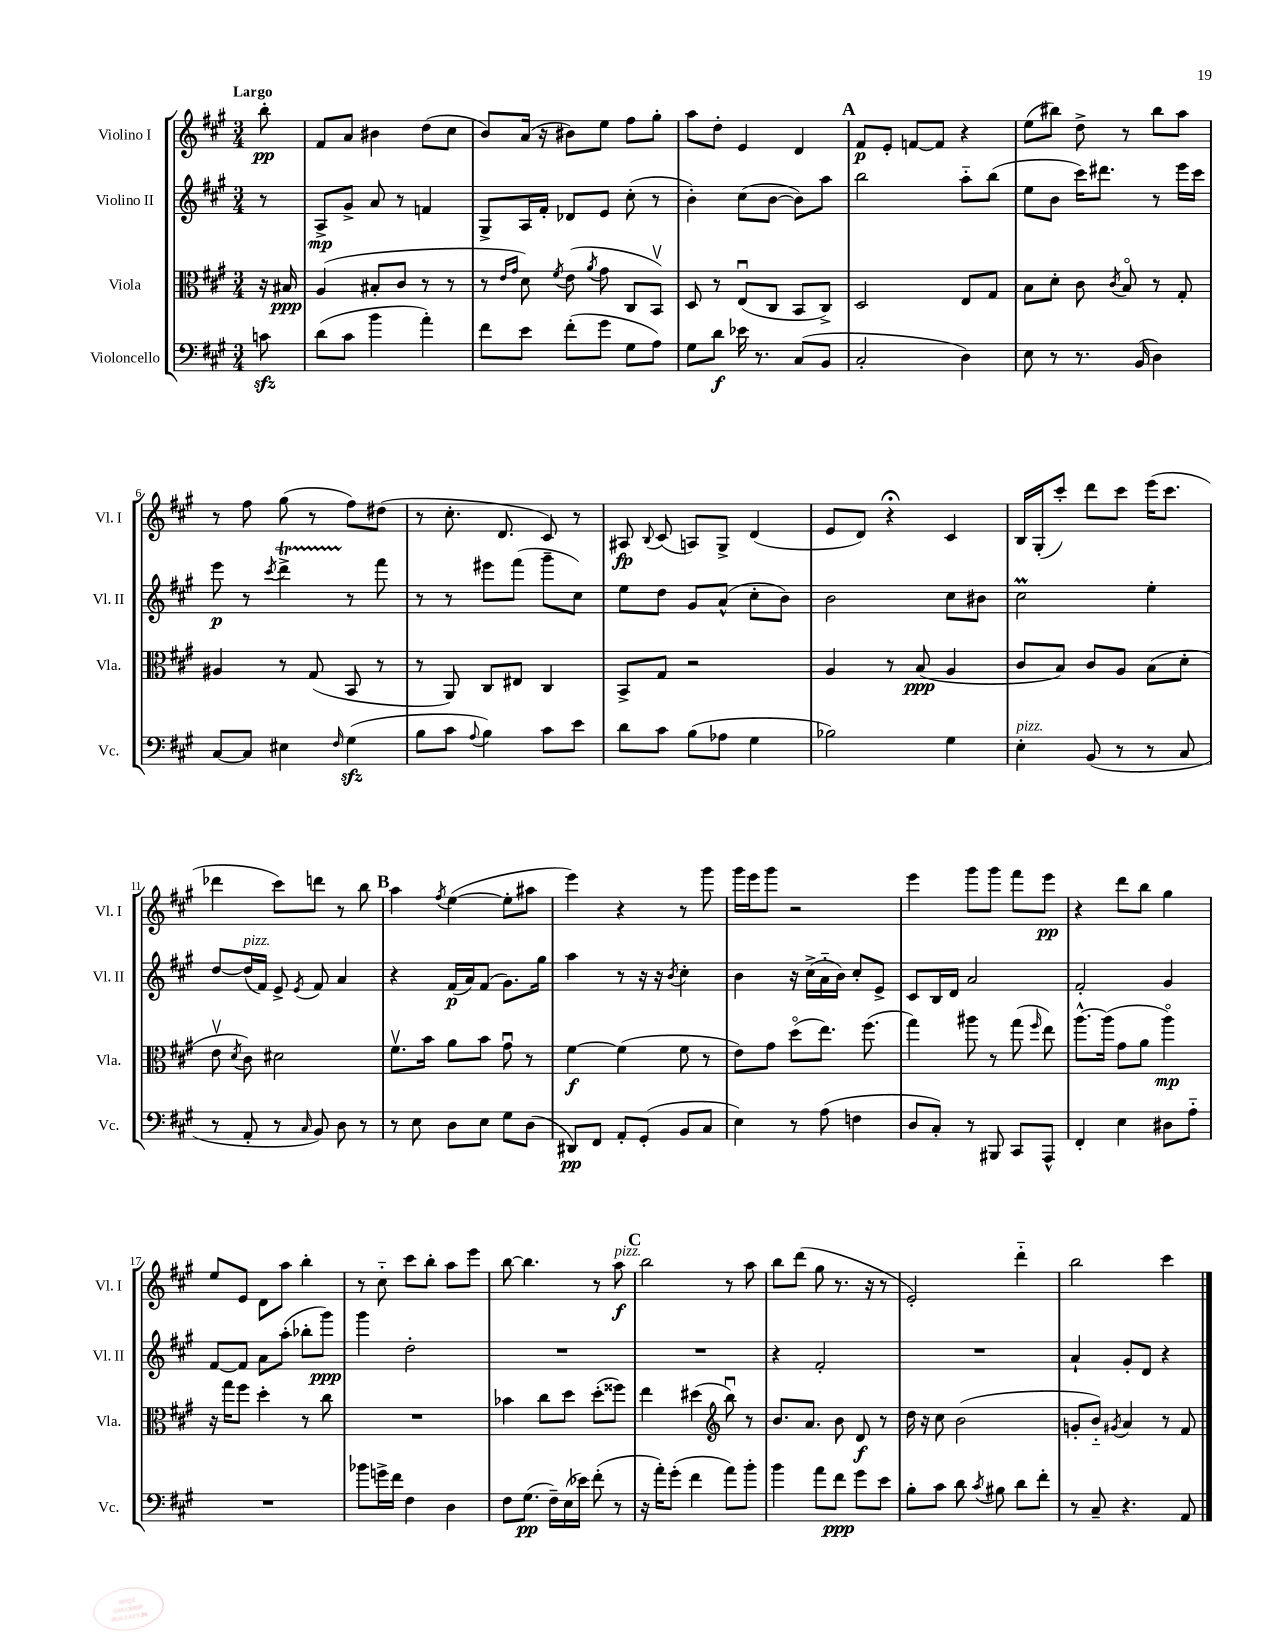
<<
\new StaffGroup <<
\new Staff = "s0" \with { instrumentName = "Violino I" shortInstrumentName = "Vl. I" } {
    \clef treble \key a \major \numericTimeSignature \time 3/4 \partial 8 \tempo "Largo"
    \autoBeamOff b''8-.\pp |
    fis'8[ a'8] bis'4 d''8[( cis''8] |
    b'8[) a'16]( r16 bis'8[) e''8] fis''8[ gis''8]-. |
    a''8[ d''8]-. e'4 d'4 |
    \mark \markup { \bold "A" } fis'8[\p e'8]-. f'8[~ f'8] r4 |
    e''8[( bis''8]) d''8-> r8 bis''8[ a''8] |
    r8 fis''8 gis''8( r8 fis''8[) dis''8]( |
    r8 cis''8.-. d'8. cis'8) r8 |
    ais8\fp \appoggiatura { b8 } cis'8( a8[) gis8]-> d'4( |
    e'8[ d'8]) r4\fermata cis'4 |
    b16[ gis16-.( cis'''8]-.) d'''8[ cis'''8] e'''16[( cis'''8.] |
    des'''4 cis'''8[) d'''8] r8 b''8 |
    \mark \markup { \bold "B" } a''4 \acciaccatura { fis''8 } e''4~( e''8[-. ais''8] |
    e'''4) r4 r8 gis'''8 |
    gis'''16[ e'''16 gis'''8] r2 |
    e'''4 gis'''8[ gis'''8] fis'''8[ e'''8]\pp |
    r4 d'''8[ b''8] gis''4 |
    e''8[ e'8] d'8[ a''8] b''4-. |
    r8 cis''8-_ cis'''8[ b''8]-. a''8[ e'''8] |
    b''8~ b''4. r8 a''8\f^\markup { \italic "pizz." } |
    \mark \markup { \bold "C" } b''2 r8 a''8 |
    b''8[ d'''8]( gis''8 r8. r16 r8 |
    e'2-.) d'''4-_ |
    b''2 cis'''4 \bar "|." |
}
\new Staff = "s1" \with { instrumentName = "Violino II" shortInstrumentName = "Vl. II" } {
    \clef treble \key a \major \numericTimeSignature \time 3/4 \partial 8
    \autoBeamOff r8 |
    a8[->\mp gis'8]-> a'8 r8 f'4 |
    gis8[-> a16 fis'16]-. des'8[ e'8] cis''8-.( r8 |
    b'4-.) cis''8[( b'8]~ b'8[) a''8] |
    \mark \markup { \bold "A" } b''2 a''8[-_ b''8]( |
    e''8[ b'8] cis'''16[) dis'''8.] r8 e'''16[ cis'''16] |
    e'''8\p r8 \acciaccatura { cis'''8 } d'''4->\startTrillSpan r8\stopTrillSpan fis'''8 |
    r8 r8 eis'''8[ fis'''8]( gis'''8[-- cis''8]) |
    e''8[ d''8] gis'8[ a'8]-^( cis''8[-. b'8]) |
    b'2 cis''8[ bis'8] |
    cis''2\prall e''4-. |
    d''8[~ d''16^\markup { \italic "pizz." }( fis'16]) e'8-> \acciaccatura { e'8 } fis'8 a'4 |
    \mark \markup { \bold "B" } r4 fis'16[\p( a'16) fis'8]( gis'8.[) gis''16] |
    a''4 r8 r16 r16 \acciaccatura { b'8 } cis''4-. |
    b'4 r16 cis''16[->( a'16-_ b'16]) cis''8[-. e'8]-> |
    cis'8[ b16 d'16] a'2 |
    fis'2-. gis'4 |
    fis'8[~ fis'8] a'8[ a''8]-.( bes''8[-. gis'''8]\ppp) |
    gis'''4 d''2-. |
    R2. |
    \mark \markup { \bold "C" } R2. |
    r4 fis'2-. |
    R2. |
    a'4-! gis'8[-. d'8] r4 \bar "|." |
}
\new Staff = "s2" \with { instrumentName = "Viola" shortInstrumentName = "Vla." } {
    \clef alto \key a \major \numericTimeSignature \time 3/4 \partial 8
    \autoBeamOff r16 bis16\ppp |
    a4( bis8[-. cis'8] r8 r8 |
    r8 \grace { e'16[ gis'16] } d'8) \acciaccatura { fis'8 } e'8( \acciaccatura { a'8 } gis'8 cis8[ b,8]\upbow) |
    d8 r8 e8[\downbow( cis8] b,8[ cis8]->) |
    \mark \markup { \bold "A" } d2 e8[ gis8] |
    b8[ d'8]-. cis'8 \acciaccatura { cis'8 } b8\flageolet r8 gis8-. |
    ais4 r8 gis8( b,8 r8 |
    r8 a,8) cis8[ eis8] cis4 |
    b,8[-> gis8] r2 |
    a4 r8 b8\ppp( a4 |
    cis'8[ b8]) cis'8[ a8] b8[( d'8]-. |
    e'8\upbow \acciaccatura { d'8 } cis'8) dis'2 |
    \mark \markup { \bold "B" } fis'8.[\upbow b'16] a'8[ b'8] gis'8\downbow r8 |
    fis'4~\f fis'4( fis'8 r8 |
    e'8[) gis'8] d''8[\flageolet( e''8.]) fis''8.( |
    gis''4) ais''8 r8 gis''8( \grace { fis''16 } e''8) |
    a''8.[~-^ a''16]( gis'8[ a'8] a''4\flageolet\mp) |
    r16 gis''16[ fis''8] d''4-. r8 cis''8 |
    R2. |
    bes'4 cis''8[ d''8] d''8[-.( fisis''8]) |
    \mark \markup { \bold "C" } e''4 dis''4( \clef treble b''8\downbow) r8 |
    b'8.[ a'8.] b'8 d'8\f r8 |
    d''16 r16 cis''8 b'2( |
    g'8[-. b'8]-_) \acciaccatura { gis'8 } a'4 r8 fis'8 \bar "|." |
}
\new Staff = "s3" \with { instrumentName = "Violoncello" shortInstrumentName = "Vc." } {
    \clef bass \key a \major \numericTimeSignature \time 3/4 \partial 8
    \autoBeamOff c'8\sfz |
    d'8[( cis'8] b'4 a'4-.) |
    fis'8[ e'8] fis'8[-.( gis'8] gis8[ a8]) |
    gis8[ d'8]\f ees'16 r8. cis8[( b,8] |
    \mark \markup { \bold "A" } cis2-. d4) |
    e8 r8 r8. b,16( d4) |
    cis8[~ cis8] eis4 \grace { fis16 } gis4\sfz( |
    b8[ cis'8] \appoggiatura { a8 } b4) cis'8[ e'8] |
    d'8[ cis'8] b8[( aes8] gis4 |
    bes2) gis4 |
    e4-.^\markup { \italic "pizz." } b,8( r8 r8 cis8 |
    r8 a,8-. r8 \grace { cis16 } b,8) d8 r8 |
    \mark \markup { \bold "B" } r8 e8 d8[ e8] gis8[ d8]( |
    dis,8[\pp) fis,8] a,8[-. gis,8]-.( b,8[ cis8] |
    e4) r8 a8( f4 |
    d8[ cis8]-.) r8 bis,,8 cis,8[ a,,8]-^ |
    fis,4-. e4 dis8[ a8]-_ |
    R2. |
    bes'8[ g'16-> fis'16] fis4 d4 |
    fis8[ gis8.]\pp( fis16[--) e16( ees'16]) fis'8-.( r8 |
    \mark \markup { \bold "C" } r16 a'16[-.) gis'8]-.( fis'4 a'8[) b'8]-. |
    b'4 a'8[ fis'8]\ppp gis'8[ e'8] |
    b8[-. cis'8] d'8 \acciaccatura { cis'8 } bis8 d'8[ fis'8]-. |
    r8 cis8-- r4. a,8 \bar "|." |
}
>>
>>
